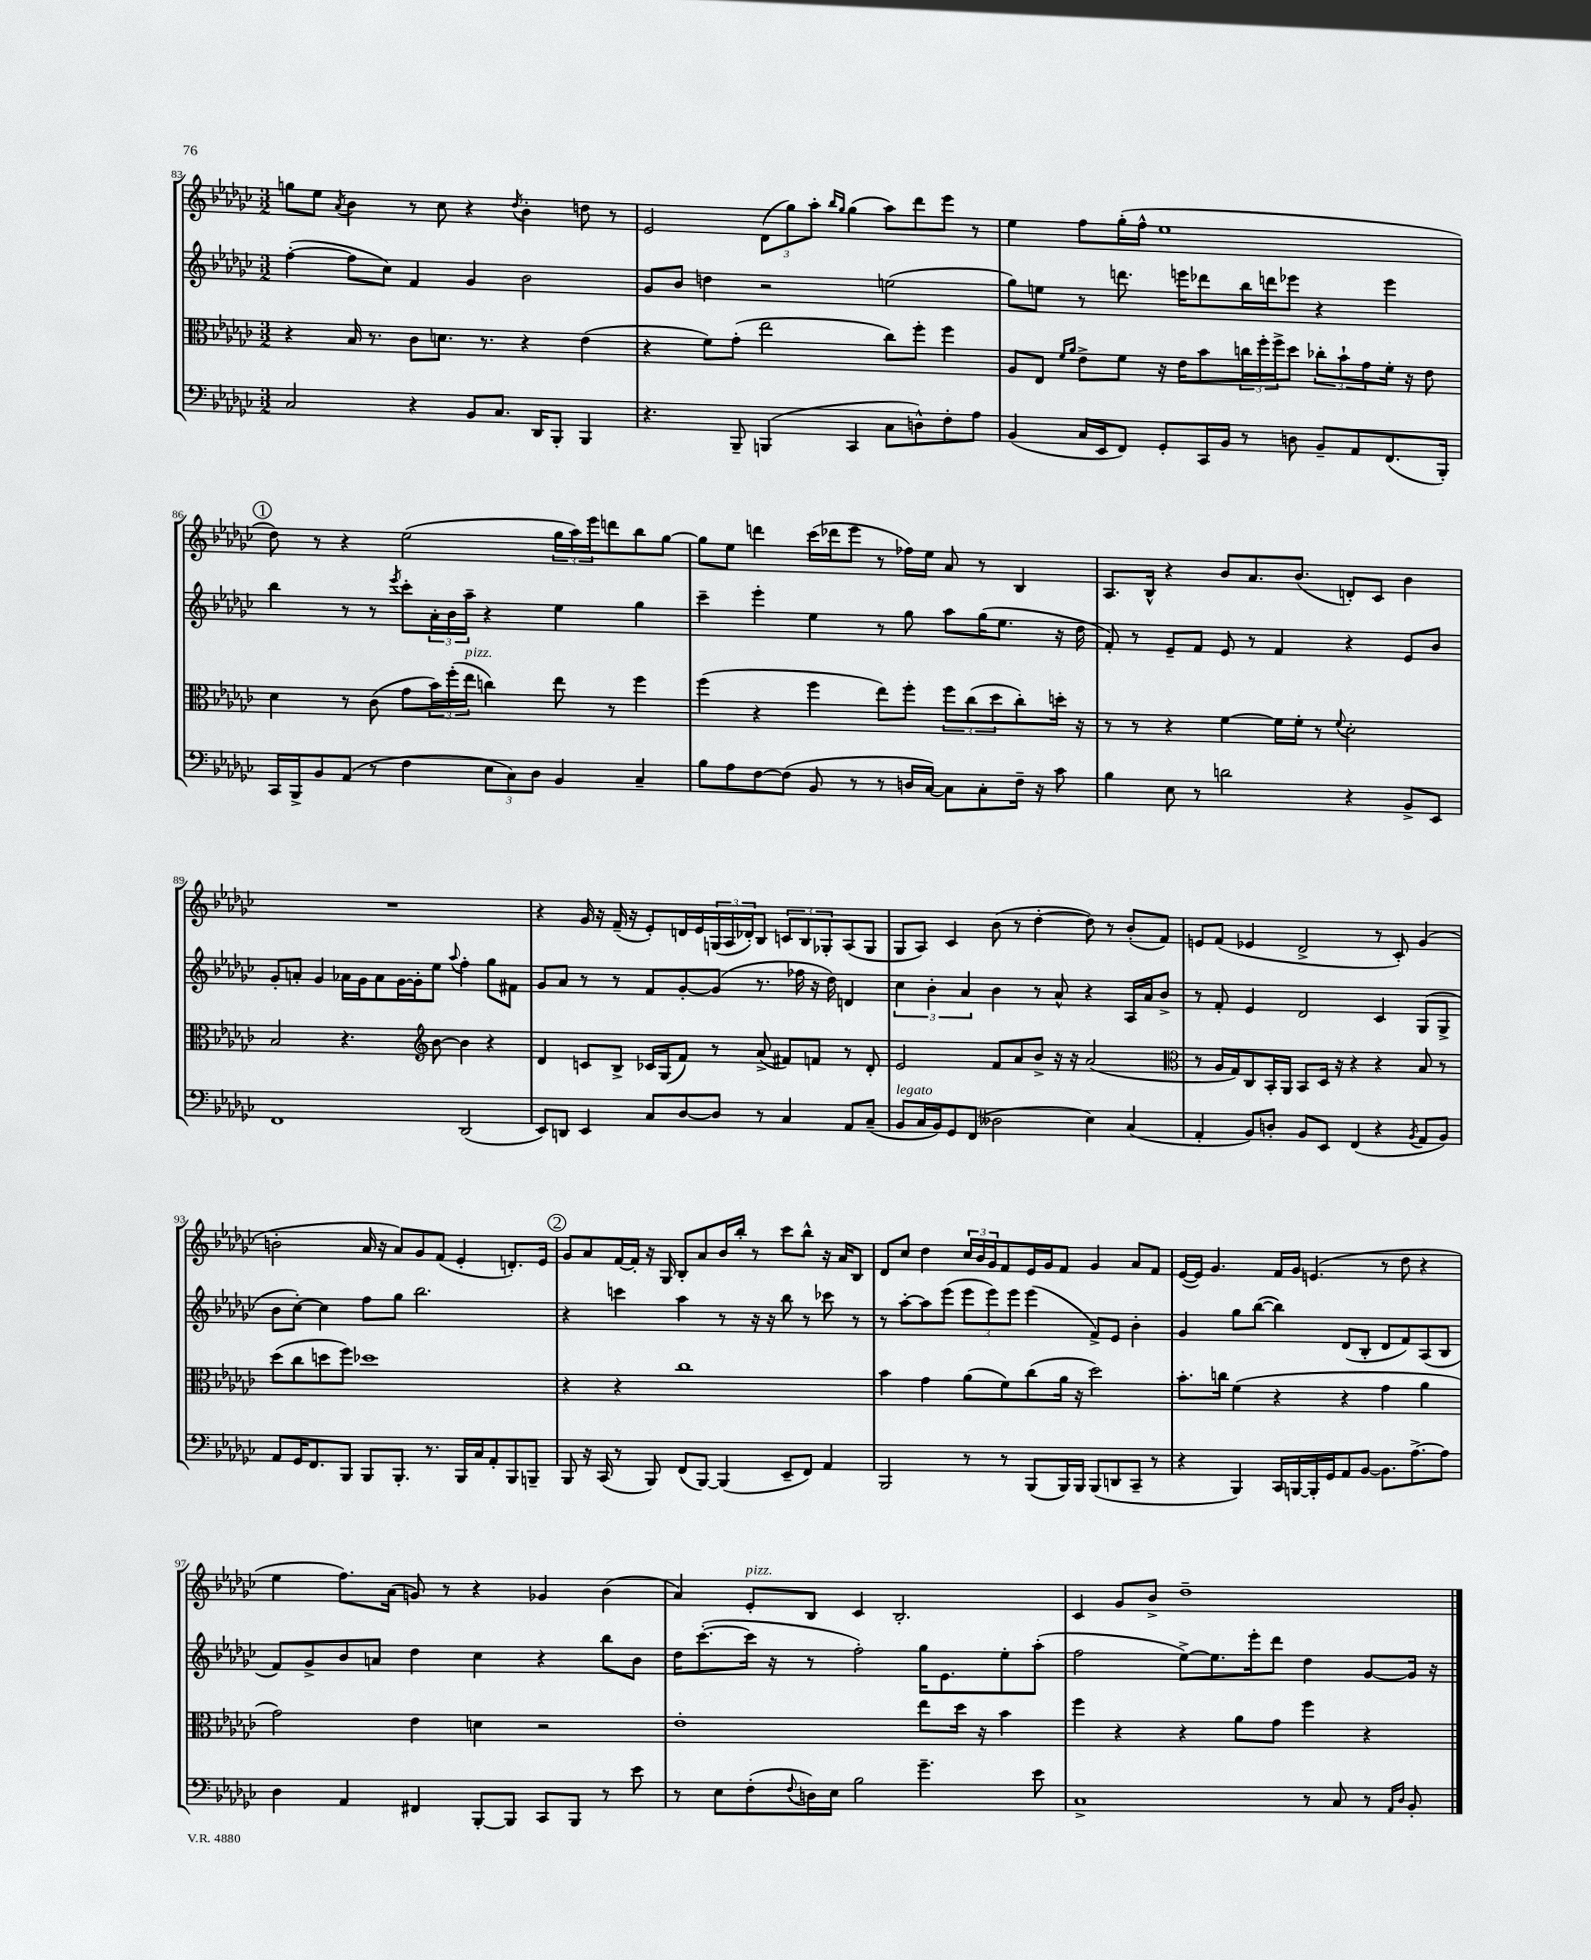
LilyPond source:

<<
\new StaffGroup <<
\new Staff = "s0" {
    \clef treble \key ges \major \numericTimeSignature \time 3/2
    g''8 ees''8 \acciaccatura { aes'8 } bes'4 r8 ces''8 r4 \acciaccatura { des''8 } bes'4-. d''8 r8 |
    ees'2 \tuplet 3/2 { des'8( ges''8) aes''8-. } \grace { bes''16 ges''16 } ges''4( aes''8) des'''8 ees'''8 r8 |
    ees''4 f''8 ges''16-.( f''16-^ ees''1 |
    \mark \markup { \circle "1" } des''8) r8 r4 ees''2( \tuplet 3/2 { ges''16 aes''16) ees'''16 } d'''8 bes''8 ges''8~ |
    ges''8 ees''8 d'''4 ces'''16( des'''16 ees'''8 r8 fes''16) ees''16 aes'8 r8 bes4 |
    aes8. bes16-^ r4 bes'8 aes'8. bes'8.( d'8-.) ces'8 bes'4 |
    R1. |
    r4 ges'16 r16 f'16--( r16 ees'8-.) d'16 ees'16 \tuplet 3/2 { g16( aes16 des'16-.) } bes8 \tuplet 3/2 { c'8 bes8 ges8-. } aes8( ges8 |
    ges8 aes8) ces'4 bes'8( r8 des''4~-. des''8) r8 bes'8-.( f'8) |
    e'8 f'8( ees'4 des'2-> r8 ces'8-.) ges'4( |
    b'2-. aes'16 r16 aes'8) ges'8 f'8( ees'4-. d'8.-.) ees'16 |
    \mark \markup { \circle "2" } ges'8 aes'8 f'16~ f'16-. r16 ges16 bes8-. aes'8 bes'16 bes''16-. r8 ces'''8 bes''8-^ r16 aes'16 bes8 |
    des'8 ces''8 des''4 \tuplet 3/2 { ces''16 bes'16 ges'16 } f'8 ees'16 ges'16 f'8 ges'4 aes'8 f'8 |
    ees'16~( ees'16) ges'4. f'16 ges'16 e'4.( r8 des''8 r4 |
    ees''4 f''8.) aes'16( g'8) r8 r4 ges'4 bes'4( |
    aes'4) ees'8-.^\markup { \italic "pizz." } bes8 ces'4 bes2.-. |
    ces'4 ges'8 bes'8-> des''1-- \bar "|." |
}
\new Staff = "s1" {
    \clef treble \key ges \major \numericTimeSignature \time 3/2
    f''4~-.( f''8 ces''8) f'4 ges'4 bes'2 |
    ges'8 bes'8 d''4 r2 e''2( |
    ges''8) e''8 r8 d'''8. e'''16 des'''8 bes''16 d'''16 ees'''8 r4 ees'''4 |
    \mark \markup { \circle "1" } bes''4 r8 r8 \acciaccatura { ees'''8 } ces'''8-. \tuplet 3/2 { aes'16-. bes'16 aes''16-- } r4 ees''4 ges''4 |
    ces'''4-- ees'''4-. ees''4 r8 ges''8 aes''8 ges''16( ees''8. r16 des''16 |
    f'8-.) r8 ees'8-- f'8 ees'8 r8 f'4 r4 ees'8 bes'8 |
    ges'8-. a'8-. ges'4 aes'16 ges'16 aes'8 ges'16~ ges'16-. ees''8 \appoggiatura { aes''8 } f''4-. ges''8 fis'8 |
    ges'8 aes'8 r8 r8 f'8 ges'8~-. ges'8( r8. fes''16 r16 des''16) d'4 |
    \tuplet 3/2 { ces''4 bes'4-. aes'4 } bes'4 r8 aes'8-^ r4 aes16 aes'16 bes'8-> |
    r8 f'8-. ees'4 des'2 ces'4 ges8( ges8-> |
    bes'8 ces''8~-.) ces''4 f''8 ges''8 bes''2. |
    \mark \markup { \circle "2" } r4 c'''4 aes''4 r8 r16 r16 bes''8 r8 ces'''8 r8 |
    r8 aes''8~-. aes''8 ees'''8( \tuplet 3/2 { ees'''8 ees'''8) ees'''8 } ees'''4( f'8->) ees'8 bes'4-. |
    ges'4 ges''8 bes''8~( bes''4) des'8( bes8-. des'8 f'8) aes8( bes8 |
    f'8) ges'8-> bes'8 a'8 des''4 ces''4 r4 bes''8 bes'8 |
    des''16 ces'''8.~-.( ces'''16 r16 r8 f''2-.) ges''16 ees'8. ees''8-. aes''8-.( |
    f''2 ees''8~->) ees''8. ees'''16-. des'''8 des''4 ges'8~ ges'16 r16 \bar "|." |
}
\new Staff = "s2" {
    \clef alto \key ges \major \numericTimeSignature \time 3/2
    r4 bes16 r8. ces'8 d'8. r8. r4 ees'4( |
    r4 f'8) ges'8-.( ees''2 ces''8) f''8-. f''4 |
    aes8 ees8 \grace { f'16 aes'16 } ees'8-> f'8 r16 ees'16 bes'8 \tuplet 3/2 { c''16 f''16-. f''16-> } des''8 \tuplet 3/2 { ces''8-. bes'8-! ges'8 } f'16-. r16 ees'8 |
    \mark \markup { \circle "1" } des'4 r8 ces'8( ges'8 \tuplet 3/2 { bes'16) f''16-.( ees''16^\markup { \italic "pizz." } } c''4) ees''8 r8 f''4 |
    f''4( r4 f''4 ees''8) f''8-. \tuplet 3/2 { f''8 ces''8( des''8 } ces''8-.) d''16-. r16 |
    r8 r8 r4 f'4~ f'16 f'16-. r8 \appoggiatura { f'8 } des'2-. |
    bes2 r4. \clef treble bes'8~ bes'4 r4 |
    des'4 c'8 bes8-> ces'16 ges16( f'8) r8 aes'8->( fis'8) f'8 r8 des'8-. |
    ees'2 f'8 aes'8 bes'8-> r16 r16 aes'2( |
    \clef alto r8 aes16 ges16) ces8 bes,16-. aes,16 bes,8 des16 r16 r4 r4 bes8 r8 |
    des''8( ces''8 d''8 f''8) des''1 |
    \mark \markup { \circle "2" } r4 r4 ces''1 |
    bes'4 ges'4 aes'8( f'8) ces''8( aes'16 r16 des''2) |
    bes'8.-. c''16 f'4( r4 r4 ges'4 aes'4 |
    ges'2) ees'4 d'4 r2 |
    ees'1-. ees''8 des''16 r16 bes'4 |
    f''4 r4 r4 aes'8 ges'8 f''4 r4 \bar "|." |
}
\new Staff = "s3" {
    \clef bass \key ges \major \numericTimeSignature \time 3/2
    ces2 r4 bes,8 ces8. des,16 bes,,8-. bes,,4 |
    r4. bes,,8-- b,,4( ces,4 ces8 d8-^) f8-. aes8 |
    bes,4( ces16 ees,16 f,8) ges,8-. ces,16 bes,16 r8 d8 bes,8-- aes,8 f,8.( bes,,16-.) |
    \mark \markup { \circle "1" } ces,16 bes,,16-> bes,8 aes,8( r8 f4 \tuplet 3/2 { ees8 ces8) des8 } bes,4 ces4-- |
    bes8 aes8 f8~ f8( bes,8 r8 r8 d16 ces16~) ces8 ces8-. f16-- r16 ces'8 |
    bes4 ees8 r8 d'2 r4 bes,8-> ees,8 |
    f,1 des,2( |
    ees,8) d,8 ees,4 ces8 des8~ des8 r8 ces4 aes,8 ces8--( |
    bes,8^\markup { \italic "legato" } ces16 bes,16) ges,8 f,8( deses2 ees4) ces4( |
    aes,4-. bes,8) d8-. bes,8 ees,8 f,4( r4 \acciaccatura { bes,8 } aes,8 bes,8) |
    aes,8 ges,16 f,8. bes,,8 bes,,8 bes,,8.-. r8. bes,,16 ces16 aes,8-. bes,,8 b,,8-- |
    \mark \markup { \circle "2" } bes,,8 r16 ces,16( r8 bes,,8) f,8( bes,,8~) bes,,4( ees,8-- f,8) aes,4 |
    bes,,2 r8 r8 bes,,8( bes,,16) bes,,16 bes,,8( d,8 ces,8-- r8 |
    r4 bes,,4) ces,16 b,,16~ b,,16-. ges,16 aes,8 bes,8~ bes,8. aes8.~-> aes8 |
    des4 aes,4 fis,4 bes,,8~-. bes,,8 ces,8 bes,,8 r8 ees'8 |
    r8 ees8 f8-.( \appoggiatura { f8 } d16) ees16 bes2 ges'4.-- ees'8 |
    ces1-> r8 ces8 r8 \grace { aes,16 des16 } bes,8-. \bar "|." |
}
>>
>>
\layout { \context { \Score currentBarNumber = #83 } }
